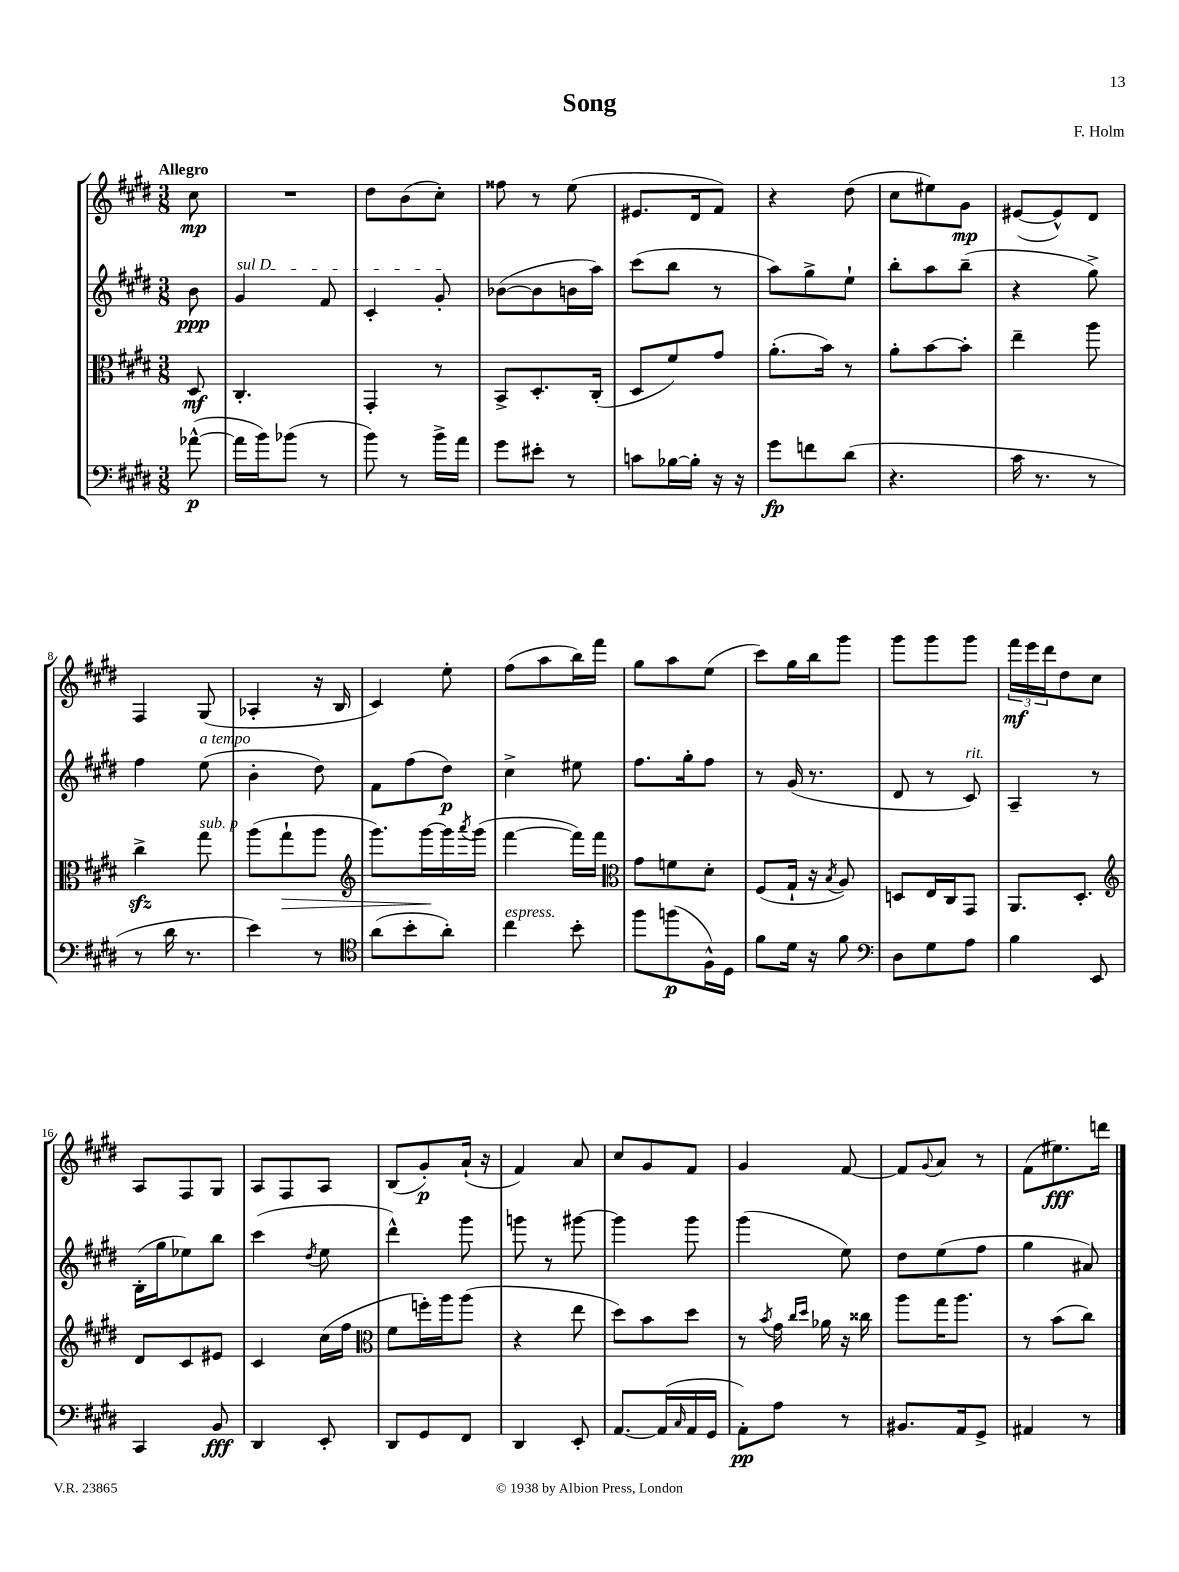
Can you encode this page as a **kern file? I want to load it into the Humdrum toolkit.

**kern	**kern	**kern	**kern
*staff4	*staff3	*staff2	*staff1
*clefF4	*clefC3	*clefG2	*clefG2
*k[f#c#g#d#]	*k[f#c#g#d#]	*k[f#c#g#d#]	*k[f#c#g#d#]
*M3/8	*M3/8	*M3/8	*M3/8
([8a-^^	8D#	8b	8cc#
=	=	=	=
16a-]	4.C#'	4g#	4.r
16b)	.	.	.
(8b-	.	.	.
8r	.	8f#	.
=	=	=	=
8b)	4GG#'	4c#'	8dd#
8r	.	.	(8b
16b^	8r	8g#'	8cc#')
16a	.	.	.
=	=	=	=
8g#	8BB^	([8b-	8ff##
8e#'	8.D#'	8b-]	8r
8r	.	16b	(8ee
.	(16C#'	16aa)	.
=	=	=	=
8c	8D#	(8ccc#	8.e#
[16B-	8f#)	8bb	.
16B-']	.	.	16d#
16r	8g#	8r	8f#)
16r	.	.	.
=	=	=	=
8g#	(8.a'	8aa)	4r
8f	.	8gg#^	.
.	16b)	.	.
(8d#	8r	8ee`	(8dd#
=	=	=	=
4.r	8a'	8bb'	8cc#
.	[8b	8aa	8ee#)
.	8b']	(8bb~	8g#
=	=	=	=
16c#	4ee~	4r	([8e#
8.r	.	.	.
.	.	.	8e#^^])
8r	8aa	8gg#^)	8d#
=	=	=	=
8r	4cc#^	4ff#	4F#
16d#	.	.	.
8.r	.	.	.
.	8gg#	(8ee	(8G#
=	=	=	=
4e)	(8aa	4b'	4A-'
.	8gg#`	.	.
8r	8aa	8dd#)	16r
.	.	.	16B
=	=	=	=
*clefC4	*clefG2	*	*
(8a	8.ggg#)	8f#	4c#)
8b'	.	(8ff#	.
.	[16ggg#	.	.
8a')	16ggg#]	8dd#)	8ee'
.	8qaaa	.	.
.	(16ggg#	.	.
=	=	=	=
4cc#	[4fff#	4cc#^	(8ff#
.	.	.	8aa
8b'	16fff#])	8ee#	16bb)
.	16fff#	.	16fff#
=	=	=	=
*	*clefC3	*	*
8ff#	8g#	8.ff#	8gg#
(8ff	8f	.	8aa
.	.	16gg#'	.
16F#^^)	8d#'	8ff#	(8ee
16D#	.	.	.
=	=	=	=
8f#	(8F#	8r	8ccc#)
16d#	16G#`	(16g#	16gg#
16r	16r	8.r	16bb
.	8qB	.	.
8f#	8A)	.	8ggg#
=	=	=	=
*clefF4	*	*	*
8D#	8D	8d#	8ggg#
8G#	16E	8r	8ggg#
.	16C#	.	.
8A	8GG#	8c#)	8ggg#
=	=	=	=
4B	8.AA	4A~	24fff#
.	.	.	24eee
.	.	.	24ddd#
.	.	.	8dd#
.	8.D#'	.	.
8EE	.	8r	8cc#
=	=	=	=
*	*clefG2	*	*
4CC#	8d#	(16B'	8A
.	.	16gg#	.
.	8c#	8ee-)	8F#
8BB	8e#	8bb	8G#
=	=	=	=
4DD#	4c#	(4ccc#	8A
.	.	.	8F#
.	.	8qdd#	.
8EE'	(16cc#	8ee	8A
.	16ff#	.	.
=	=	=	=
*	*clefC3	*	*
8DD#	8f#	4ddd#^^)	(8B
8GG#	16ff')	.	8g#')
.	16aa	.	.
8FF#	(8aa	8ggg#	(16a`
.	.	.	16r
=	=	=	=
4DD#	4r	8ggg	4f#)
.	.	8r	.
8EE'	8ee	[8ggg#	8a
=	=	=	=
[8.AA	8dd#)	4ggg#]	8cc#
.	8b	.	8g#
(16AA]	.	.	.
16qqC#	.	.	.
16AA	8dd#	8ggg#	8f#
16GG#	.	.	.
=	=	=	=
8AA')	8r	(4ggg#	4g#
.	8qb	.	.
8A	16g#	.	.
.	16qqcc#	.	.
.	16qqdd#	.	.
.	16a-	.	.
8r	16r	8ee)	[8f#
.	16cc##	.	.
=	=	=	=
8.BB#	8aa	8dd#	8f#]
.	.	.	8qqg#
.	16gg#	(8ee	8a
16AA	8.aa	.	.
8GG#^	.	8ff#	8r
=	=	=	=
4AA#	8r	4gg#	(8f#
.	(8b	.	8.ee#)
8r	8cc#)	8a#)	.
.	.	.	16ddd
==	==	==	==
*-	*-	*-	*-
